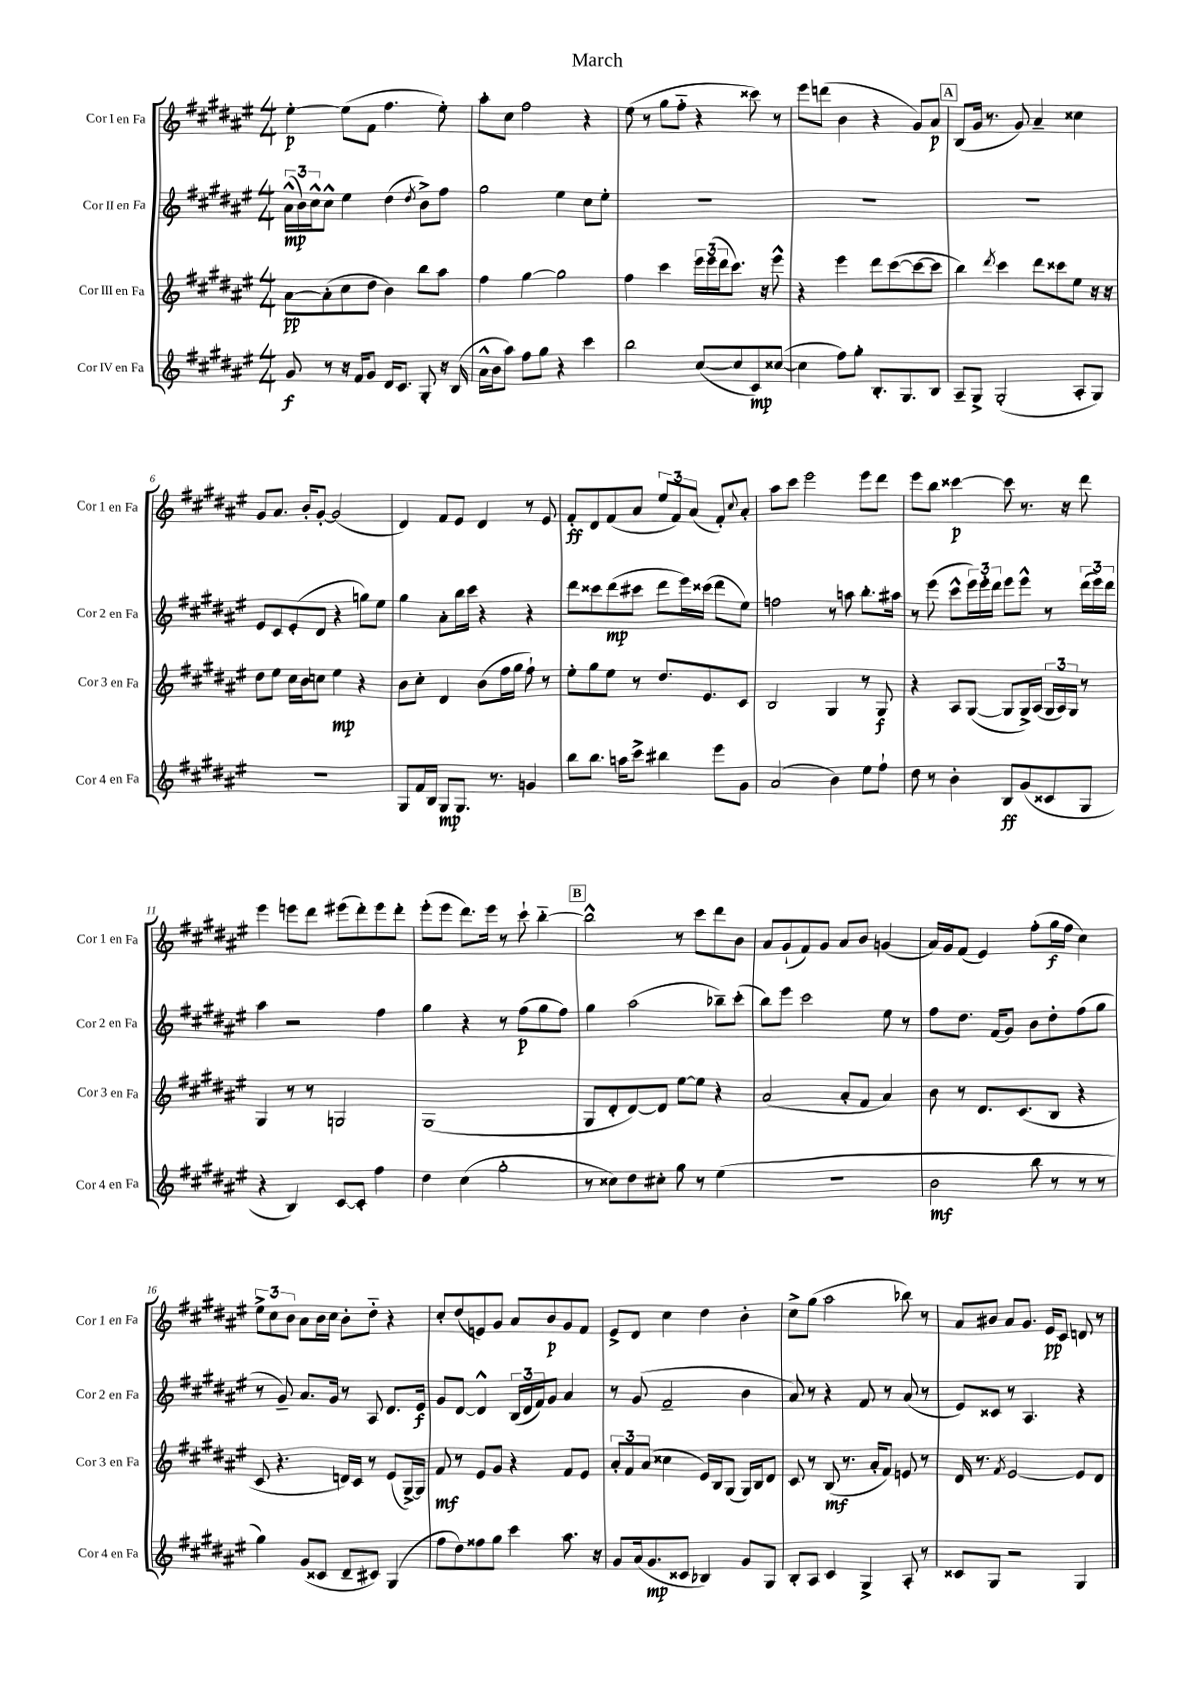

**kern	**dynam	**kern	**dynam	**kern	**dynam	**kern	**dynam
*part4	*part4	*part3	*part3	*part2	*part2	*part1	*part1
*staff4	*staff4	*staff3	*staff3	*staff2	*staff2	*staff1	*staff1
*I"Cor IV en Fa	*	*I"Cor III en Fa	*	*I"Cor II en Fa	*	*I"Cor I en Fa	*
*I'Cor 4 en Fa	*	*I'Cor 3 en Fa	*	*I'Cor 2 en Fa	*	*I'Cor 1 en Fa	*
*clefG2	*	*clefG2	*	*clefG2	*	*clefG2	*
*k[f#c#g#d#a#e#]	*	*k[f#c#g#d#a#e#]	*	*k[f#c#g#d#a#e#]	*	*k[f#c#g#d#a#e#]	*
*M4/4	*	*M4/4	*	*M4/4	*	*M4/4	*
=1	=1	=1	=1	=1	=1	=1	=1
8g#/	f	[8a#\L	pp	(24a#^^\LL	mp	[4ee#'\	p
.	.	.	.	24b\)	.	.	.
.	.	.	.	24cc#^^\J	.	.	.
8r	.	(8a#'\]	.	8cc#^^\J	.	.	.
16r	.	8cc#\	.	4ee#\	.	(8ee#\L]	.
16f#/KL	.	.	.	.	.	.	.
8g#/J	.	8dd#\J	.	.	.	8f#\J	.
16d#/KL	.	4b\)	.	(4dd#\	.	4.ff#\	.
8.c#/J	.	.	.	.	.	.	.
.	.	.	.	8qdd#/	.	.	.
8G#'/	.	8bb\L	.	8b^\L)	.	.	.
16r	.	8aa#\J	.	8ff#\J	.	8ee#'\)	.
(16B/	.	.	.	.	.	.	.
=2	=2	=2	=2	=2	=2	=2	=2
16a#^^\LL	.	4ff#\	.	2gg#\	.	8aa#'\L	.
16b\J	.	.	.	.	.	.	.
8aa#\J)	.	.	.	.	.	8cc#\J	.
8ff#\L	.	[4gg#\	.	.	.	2ff#\	.
8gg#\J	.	.	.	.	.	.	.
4r	.	2gg#\]	.	4ee#\	.	.	.
4ccc#\	.	.	.	8cc#\L	.	4r	.
.	.	.	.	8ee#'\J	.	.	.
=3	=3	=3	=3	=3	=3	=3	=3
2bb\	.	4ff#\	.	1r	.	(8ee#\	.
.	.	.	.	.	.	8r	.
.	.	4ccc#\	.	.	.	8gg#\L	.
.	.	.	.	.	.	8ff#\J	.
([8cc#/L	.	24eee#\LL	.	.	.	4r	.
.	.	(24eee#\	.	.	.	.	.
.	.	24ddd#\J	.	.	.	.	.
8cc#/]	.	8.ccc#\J)	.	.	.	.	.
8c#/)	mp	.	.	.	.	8ccc##X\)	.
.	.	16r	.	.	.	.	.
([8cc##X/J	.	8eee#^^\	.	.	.	8r	.
=4	=4	=4	=4	=4	=4	=4	=4
4cc##\]	.	4r	.	1r	.	8eee#\L	.
.	.	.	.	.	.	(8dddn\J	.
8ff#\L)	.	4eee#\	.	.	.	4b\	.
8gg#'\J	.	.	.	.	.	.	.
8.B'/L	.	8ddd#\L	.	.	.	4r	.
.	.	([8ccc#\	.	.	.	.	.
8.G#/	.	.	.	.	.	.	.
.	.	8ccc#\_	.	.	.	8g#/L)	.
8B/J	.	8ccc#\J]	.	.	.	8a#/J	p
!!LO:REH:place=s1:t=A
=5	=5	=5	=5	=5	=5	=5	=5
8A#~/L	.	4bb\)	.	1r	.	(8B/L	.
8G#^/J	.	.	.	.	.	16g#/Jk	.
.	.	.	.	.	.	8.r	.
.	.	8qddd#/	.	.	.	.	.
(2G#'/	.	4ccc#\	.	.	.	.	.
.	.	.	.	.	.	8g#/)	.
.	.	8ddd#\L	.	.	.	4a#~/	.
.	.	8ccc##X\	.	.	.	.	.
8A#'/L	.	8ee#\J	.	.	.	4cc##X\	.
8G#/J)	.	16r	.	.	.	.	.
.	.	16r	.	.	.	.	.
!!LO:LB:g=z
=6	=6	=6	=6	=6	=6	=6	=6
1r	.	8dd#\L	.	8e#/L	.	8g#/L	.
.	.	8ee#\J	.	8c#/	.	8.a#/J	.
.	.	16cc#\LL	.	(8e#'/	.	.	.
.	.	16b\J	.	.	.	16b'/KL	.
.	.	8ccn\J	.	8d#/J	.	[8g#'/J	.
.	.	4ee#\	mp	4r	.	(2g#/]	.
.	.	4r	.	8ggn\L)	.	.	.
.	.	.	.	8ee#\J	.	.	.
=7	=7	=7	=7	=7	=7	=7	=7
8G#/L	.	8b\L	.	4gg#\	.	4d#/)	.
16f#/L	.	8cc#'\J	.	.	.	.	.
16B/JJ	.	.	.	.	.	.	.
8G#/L	mp	4d#/	.	8a#'\L	.	8f#/L	.
8.G#/J	.	.	.	16bb\L	.	8e#/J	.
.	.	.	.	16ccc#\JJ	.	.	.
.	.	(8b\L	.	4r	.	4d#/	.
8.r	.	.	.	.	.	.	.
.	.	16ff#\L	.	.	.	.	.
.	.	16gg#\JJ	.	.	.	.	.
4gn/	.	8ff#`\)	.	4r	.	8r	.
.	.	8r	.	.	.	8e#/	.
=8	=8	=8	=8	=8	=8	=8	=8
8bb\L	.	8ee#'\L	.	8ddd#\L	.	8f#'/L	ff
8.bb\J	.	8gg#\	.	8ccc##X\	.	8d#/	.
.	.	8ee#\J	.	(8ddd#\	mp	(8f#/	.
16aan\KL	.	.	.	.	.	.	.
8ccc#^\J	.	8r	.	8ccc#X\J	.	8a#/J	.
4bb#X\	.	8.dd#/L	.	8ddd#\L	.	12ee#/L	.
.	.	.	.	.	.	12f#/)	.
.	.	.	.	16eee#\L)	.	.	.
.	.	.	.	.	.	(12a#/J	.
.	.	8.e#/	.	(16ccc##X\JJ	.	.	.
8eee#\L	.	.	.	8ddd#\L	.	8f#'/L)	.
.	.	.	.	.	.	8qqcc#/	.
8g#\J	.	8c#/J	.	8ee#\J)	.	8a#'/J	.
=9	=9	=9	=9	=9	=9	=9	=9
(2a#/	.	2B/	.	2ffn\	.	8aa#\L	.
.	.	.	.	.	.	8ccc#\J	.
.	.	.	.	.	.	2eee#\	.
4b\)	.	4G#/	.	8r	.	.	.
.	.	.	.	8aan\	.	.	.
8ee#\L	.	8r	.	8.bb'\L	.	8eee#\L	.
8ff#`\J	.	8G#/	f	.	.	8ddd#\J	.
.	.	.	.	16aa#X\Jk	.	.	.
=10	=10	=10	=10	=10	=10	=10	=10
8dd#\	.	4r	.	8r	.	8eee#\L	.
8r	.	.	.	(8eee#\	.	8bb\J	.
4b'\	.	8A#/L	.	8ccc#^^\L	.	[4ccc##X\	p
.	.	([8G#/J	.	24eee#\L)	.	.	.
.	.	.	.	24eee#'\	.	.	.
.	.	.	.	24ddd#\JJ	.	.	.
8B/L	ff	8G#/L]	.	8eee#\L	.	8ccc##\]	.
(8g#/	.	16G#^/L)	.	8eee#^^\J	.	8.r	.
.	.	(16A#/JJ	.	.	.	.	.
8c##X/	.	24G#/LL	.	8r	.	.	.
.	.	24A#/)	.	.	.	.	.
.	.	.	.	.	.	16r	.
.	.	24G#/JJ	.	.	.	.	.
8G#/J	.	8r	.	(24ddd#\LL	.	8ddd#\	.
.	.	.	.	24eee#\)	.	.	.
.	.	.	.	24ddd#\JJ	.	.	.
!!LO:LB:g=z
=11	=11	=11	=11	=11	=11	=11	=11
4r	.	4G#/	.	4aa#\	.	4eee#\	.
4B/)	.	8r	.	2r	.	8eeen\L	.
.	.	8r	.	.	.	8ddd#\J	.
[8c#/L	.	2Gn/	.	.	.	(8eee#X\L	.
8c#'/J]	.	.	.	.	.	8ddd#'\)	.
4ff#\	.	.	.	4ff#\	.	8eee#\	.
.	.	.	.	.	.	8ddd#'\J	.
=12	=12	=12	=12	=12	=12	=12	=12
4dd#\	.	(1G#	.	4gg#\	.	(8eee#'\L	.
.	.	.	.	.	.	8eee#\J	.
(4cc#\	.	.	.	4r	.	8.ddd#\L)	.
.	.	.	.	.	.	16eee#\Jk	.
2gg#'\	.	.	.	8r	.	8r	.
.	.	.	.	(8ff#\L	p	8ccc#`\	.
.	.	.	.	8gg#\	.	[4bb\	.
.	.	.	.	8ff#\J)	.	.	.
!!LO:REH:place=s1:t=B
=13	=13	=13	=13	=13	=13	=13	=13
8r	.	8G#/L	.	4gg#\	.	2bb^^\]	.
8cc##X\L)	.	8d#'/	.	.	.	.	.
8dd#\	.	[8d#/)	.	(2aa#\	.	.	.
8cc#X'\J	.	8d#/J]	.	.	.	.	.
8gg#\	.	[8ee#\L	.	.	.	8r	.
8r	.	8ee#\J]	.	.	.	8ccc#\L	.
(4ee#\	.	4r	.	8bb-X~\L)	.	8ddd#\	.
.	.	.	.	(8ccc#'\J	.	8b\J	.
=14	=14	=14	=14	=14	=14	=14	=14
1r	.	(2a#/	.	8bb\L)	.	8a#/L	.
.	.	.	.	8eee#\J	.	(8g#`/	.
.	.	.	.	2ccc#\	.	8f#/)	.
.	.	.	.	.	.	8g#/J	.
.	.	8a#'/L	.	.	.	8a#/L	.
.	.	8f#/J	.	.	.	8b/J	.
.	.	4a#/)	.	8ee#\	.	(4gn/	.
.	.	.	.	8r	.	.	.
=15	=15	=15	=15	=15	=15	=15	=15
2b\	mf	8b\	.	8ff#\L	.	16a#/LL)	.
.	.	.	.	.	.	16g#/J	.
.	.	8r	.	8.dd#\J	.	(8f#/J	.
.	.	8.d#/L	.	.	.	4e#/)	.
.	.	.	.	(16f#/KL	.	.	.
.	.	.	.	8g#/J)	.	.	.
.	.	(8.c#/	.	.	.	.	.
8bb\	.	.	.	8b\L	.	(8ff#'\L	.
8r	.	8B/J	.	8dd#'\	.	16gg#\L	f
.	.	.	.	.	.	16ff#\JJ	.
8r	.	4r	.	(8ff#\	.	4cc#\)	.
8r	.	.	.	8gg#\J	.	.	.
!!LO:LB:g=z
=16	=16	=16	=16	=16	=16	=16	=16
4gg#\)	.	8c#/	.	8r	.	12ee#^\L	.
.	.	.	.	.	.	12cc#\	.
.	.	4.r	.	8g#~/)	.	.	.
.	.	.	.	.	.	12b\J	.
(8g#/L	.	.	.	8.a#/L	.	8a#\L	.
8c##X/J	.	.	.	.	.	16b\L	.
.	.	.	.	16g#/Jk	.	16cc#\JJ	.
8d#~/L	.	16dn/LL)	.	8r	.	8b'\L	.
.	.	16c#/JJ	.	.	.	.	.
8c#X/J)	.	8r	.	8A#/	.	8dd#\J	.
(4G#/	.	(8e#/L	.	8.d#/L	.	4r	.
.	.	[16G#^/L)	.	.	.	.	.
.	.	16G#/JJ]	.	16e#/Jk	f	.	.
=17	=17	=17	=17	=17	=17	=17	=17
8ff#\L	.	8f#/	mf	8g#/L	.	8cc#'/L	.
8dd#\)	.	8r	.	[8d#/J	.	(8dd#/	.
8ff##X\	.	8e#/L	.	4d#^^/]	.	8en/)	.
8gg#\J	.	8g#/J	.	.	.	8g#/J	.
4ccc#\	.	4r	.	(24B/LL	.	8a#/L	.
.	.	.	.	24d#/	.	.	.
.	.	.	.	24f#/J)	.	.	.
.	.	.	.	8g#/J	.	8b/	p
8.aa#\	.	8f#/L	.	4a#/	.	8g#/	.
.	.	8e#/J	.	.	.	8f#/J	.
16r	.	.	.	.	.	.	.
=18	=18	=18	=18	=18	=18	=18	=18
8g#/L	.	12a#'/L	.	8r	.	8e#^/L	.
.	.	12f#/	.	.	.	.	.
(16a#/k	.	.	.	(8g#/	.	8d#/J	.
.	.	(12a#/J	.	.	.	.	.
8.g#/	mp	.	.	.	.	.	.
.	.	4cc##X\	.	2f#~/	.	4cc#\	.
8c##X/J	.	.	.	.	.	.	.
4B-X/)	.	16e#/LL)	.	.	.	4dd#\	.
.	.	16B/J	.	.	.	.	.
.	.	(8G#/J	.	.	.	.	.
8g#/L	.	16G#/LL)	.	4b\	.	4b'\	.
.	.	16B/J	.	.	.	.	.
8G#/J	.	8d#/J	.	.	.	.	.
=19	=19	=19	=19	=19	=19	=19	=19
8B'/L	.	8c#/	.	8a#/)	.	8cc#^\L	.
8A#/J	.	8r	.	8r	.	(8gg#\J	.
4c#/	.	(8B/	mf	4r	.	2aa#\	.
.	.	8.r	.	.	.	.	.
4G#^/	.	.	.	8f#/	.	.	.
.	.	16a#'/KL	.	.	.	.	.
.	.	8f#/J)	.	8r	.	.	.
8A#'/	.	8en/	.	(8a#/	.	8bb-X\)	.
8r	.	8r	.	8r	.	8r	.
=20	=20	=20	=20	=20	=20	=20	=20
8c##X/L	.	16d#/	.	8e#/L)	.	8a#/L	.
.	.	8.r	.	.	.	.	.
8G#/J	.	.	.	8c##X/J	.	8b#X/J	.
.	.	8qf#/	.	.	.	.	.
2r	.	[2e#/	.	8r	.	8a#/L	.
.	.	.	.	4.A#/	.	8.g#/J	.
.	.	.	.	.	.	16e#/KL	pp
.	.	.	.	.	.	8c#/J	.
4G#/	.	8e#/L]	.	4r	.	8dn/	.
.	.	8d#/J	.	.	.	8r	.
==	==	==	==	==	==	==	==
*-	*-	*-	*-	*-	*-	*-	*-
